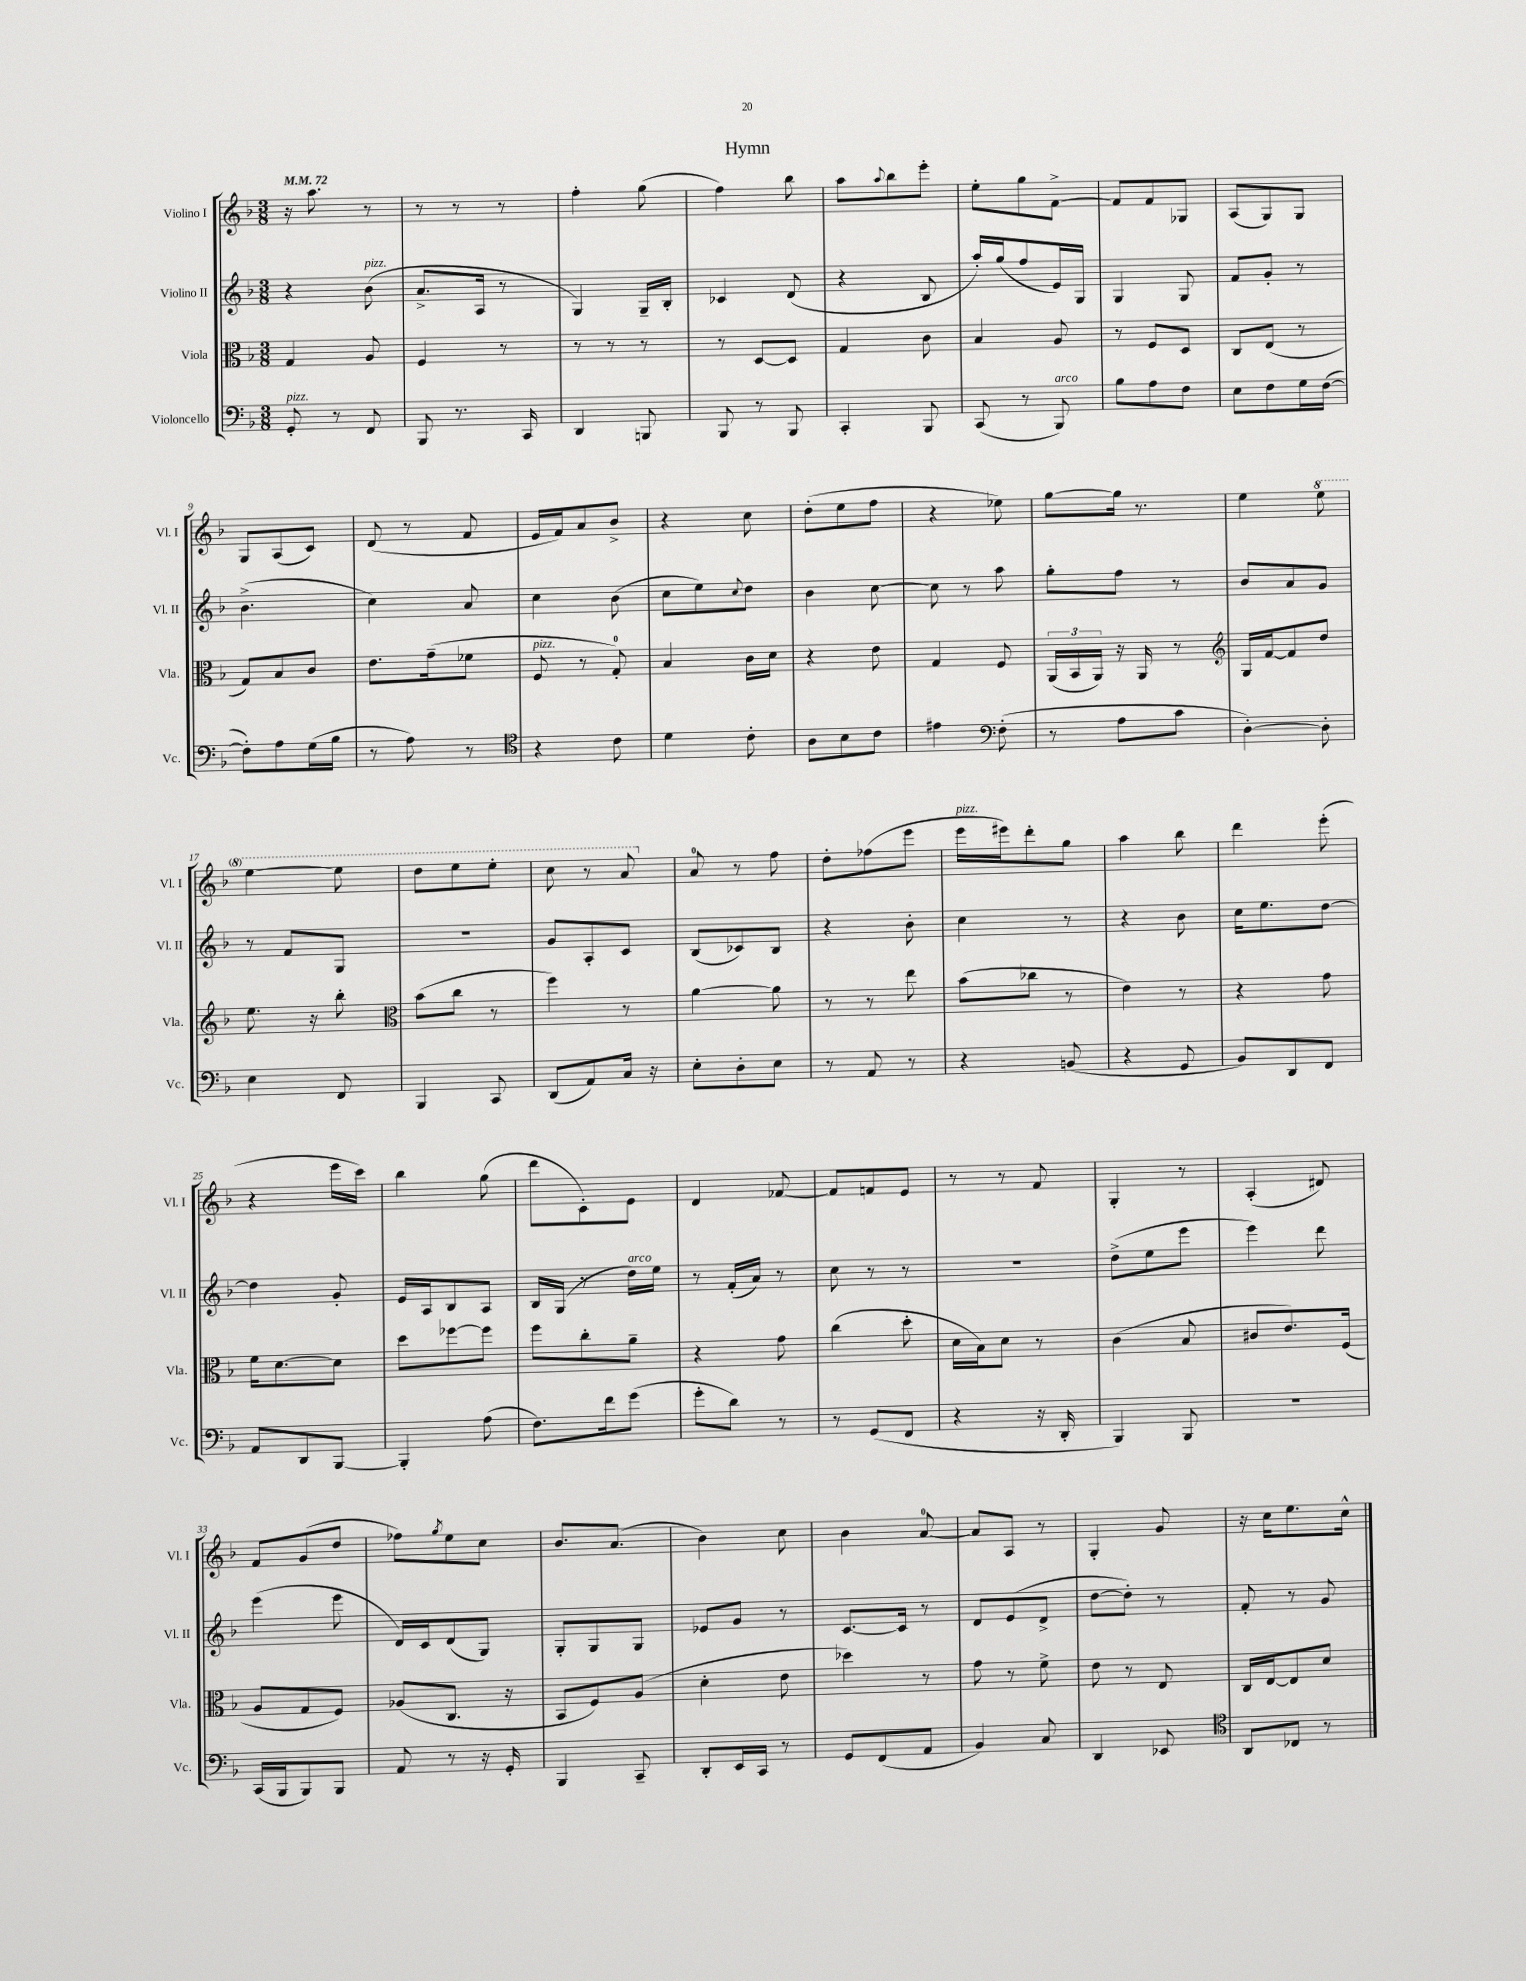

**kern	**kern	**kern	**kern
*staff4	*staff3	*staff2	*staff1
*clefF4	*clefC3	*clefG2	*clefG2
*k[b-]	*k[b-]	*k[b-]	*k[b-]
*M3/8	*M3/8	*M3/8	*M3/8
*MM72	*MM72	*MM72	*MM72
8GG'/	4G/	4r	16r
.	.	.	8.aa\
8r	.	.	.
8FF/	8A/	(8b-\	8r
=	=	=	=
8BBB-/	4F/	8.a^/L	8r
8.r	.	.	8r
.	.	16A/Jk	.
.	8r	8r	8r
16CC/	.	.	.
=	=	=	=
4DD/	8r	4G/)	4ff'\
.	8r	.	.
8BBB/	8r	16G~/LL	(8gg\
.	.	16B-'/JJ	.
=	=	=	=
8BBB-/	8r	4c-/	4ff\)
8r	[8D/L	.	.
8BBB-/	8D/]J	(8d/	8bb-\
=	=	=	=
4CC'/	4G/	4r	8aa\L
.	.	.	8qqaa/
.	.	.	8bb-\
8BBB-/	8c\	8B-/	8eee'\J
=	=	=	=
(8CC/	4B-/	16aa'/LL)	8ee'\L
.	.	(16gg/J	.
8r	.	8ff/	8gg\
8BBB-/)	8A/	16e/L)	[8f^\J
.	.	16G/JJ	.
=	=	=	=
8B-\L	8r	4G/	8f/]L
8A\	8F/L	.	8f/
8F\J	8D/J	8G/	8G-/J
=	=	=	=
8E\L	8C/L	8f/L	(8A/L
8F\	(8E/J	8g'/J	8G/)
16G\L	8r	8r	8G/J
([16F\JJ	.	.	.
=	=	=	=
8F'\]L)	8G/L)	(4.b-^\	8G/L
8A\	8B-/	.	(8A/
(16G\L	8c/J	.	8c/J)
16B-\JJ	.	.	.
=	=	=	=
8r	8.e\L	4cc\)	(8d/
8A\)	.	.	8r
.	(16g~\k	.	.
8r	8f-\J	8a/	8f/
=	=	=	=
*clefC4	*	*	*
4r	8F/	4cc\	16e/LL
.	.	.	16f/J)
.	8r	.	8a/
8c\	8G'/)	(8b-\	8b-^/J
=	=	=	=
4d\	4B-/	8cc\L	4r
.	.	8ee\)	.
.	.	8qqcc/	.
8c'\	16c\LL	8dd\J	8cc\
.	16d\JJ	.	.
=	=	=	=
8A\L	4r	4b-\	(8dd'\L
8B-\	.	.	8ee\
8c\J	8e\	[8cc\	8ff\J
=	=	=	=
4e#\	4G/	8cc\]	4r
.	.	8r	.
*clefF4	*	*	*
(8F'\	8F/	8aa\	8ee-\)
=	=	=	=
8r	(24AA/LL	8gg'\L	[8gg\L
.	24BB-/	.	.
.	24AA/JJ)	.	.
8A\L	16r	8ff\J	16gg\]Jk
.	16AA/	.	8.r
8c\J	8r	8r	.
=	=	=	=
*	*clefG2	*	*
[4D'\)	16G/LL	8b-/L	4ee\
.	[16f/J	.	.
.	8f/]	8a/	.
8D'\]	8dd/J	8g/J	8eee\
=	=	=	=
4E\	8.ee\	8r	[4eee\
.	.	8f/L	.
.	16r	.	.
8FF/	8bb-'\	8G/J	8eee\]
=	=	=	=
*	*clefC3	*	*
4BBB-/	(8b-\L	4.r	8ddd\L
.	8cc\J	.	8eee\
8CC/	8r	.	8eee'\J
=	=	=	=
(8DD/L	4ff\)	8g/L	8ccc\
8AA/)	.	8A'/	8r
16C/Jk	8r	8c/J	8aa/
16r	.	.	.
=	=	=	=
8E'\L	[4a\	(8B-/L	8a/
8D'\	.	8c-/)	8r
8E\J	8a\]	8B-/J	8ff\
=	=	=	=
8r	8r	4r	8dd'\L
8AA/	8r	.	(8ff-\
8r	8ee\	8b-'\	8eee\J
=	=	=	=
4r	(8b-\L	4cc\	16eee\LL
.	.	.	16eee#\J)
.	8cc-\J	.	8ddd'\
(8BB/	8r	8r	8gg\J
=	=	=	=
4r	4e\)	4r	4aa\
8GG/	8r	8b-\	8bb-\
=	=	=	=
8BB-/L)	4r	16cc\LK	4ddd\
.	.	8.ee\	.
8DD/	.	.	.
8FF/J	8g\	[8dd\J	(8eee'\
=	=	=	=
8AA/L	16f\LK	4dd\]	4r
.	[8.d\	.	.
8DD/	.	.	.
[8BBB-/J	8d\]J	8g'/	16eee\LL
.	.	.	16ccc\JJ)
=	=	=	=
4BBB-'/]	8dd\L	16e/LL	4bb-\
.	.	16A/J	.
.	[8ff-\	8B-/	.
(8A\	8ff-\]J	8A/J	(8gg\
=	=	=	=
8.F\L)	8ff\L	16B-/LL	8ddd\L
.	.	(16G/JJ	.
.	8cc'\	8r	8c'\)
16f\k	.	.	.
(8g\J	8a~\J	16dd\LL)	8e\J
.	.	16ee\JJ	.
=	=	=	=
8g'\L	4r	8r	4d/
8d\J)	.	(16f'/LL	.
.	.	16a/JJ)	.
8r	8g\	8r	[8f-/
=	=	=	=
8r	(4cc\	8cc\	8f-/]L
(8GG/L	.	8r	8f/
8FF/J	8dd'\	8r	8e/J
=	=	=	=
4r	16d\LL	4.r	8r
.	16B-\J)	.	.
.	8d\J	.	8r
16r	8r	.	8f/
16DD'/	.	.	.
=	=	=	=
4BBB-/)	(4c\	(8dd^\L	4G'/
.	.	8ee\	.
8BBB-/	8B-/	8eee\J	8r
=	=	=	=
4.r	8c#/L	4eee\)	(4A'/
.	8.e/)	.	.
.	.	8ddd\	8d#/)
.	(16F/Jk	.	.
=	=	=	=
(16CC/LL	8A/L	(4eee\	8f/L
16BBB-/J	.	.	.
8BBB-/)	8G/	.	(8g/
8BBB-/J	8F/J)	8eee\	8dd/J
=	=	=	=
8AA/	(8A-/L	16d/LL)	8ff-\L)
.	.	16c/J	.
.	.	.	8qgg/
8r	8.C/J	(8d/	8ee\
16r	.	8G/J)	8cc\J
16GG'/	16r	.	.
=	=	=	=
4BBB-/	8BB-/L	8G'/L	8.b-/L
.	8F/)	8G/	.
.	.	.	(8.a/J
8CC~/	(8A/J	8G/J	.
=	=	=	=
8DD'/L	4d'\	8e-/L	4b-\)
16EE/L	.	8g/J	.
16CC/JJ	.	.	.
8r	8e\	8r	8cc\
=	=	=	=
8GG/L	4dd-\)	[8.c/L	4b-\
(8FF/	.	.	.
.	.	16c/]Jk	.
8AA/J	8r	8r	[8a/
=	=	=	=
4BB-/)	8g\	8d/L	8a/]L
.	8r	(8e/	8A/J
8C/	8f^\	8d^/J	8r
=	=	=	=
4DD/	8e\	[8dd\L	4G'/
.	8r	8dd'\]J)	.
8EE-/	8E/	8r	8g/
=	=	=	=
*clefC4	*	*	*
8AA/L	16C/LL	8f'/	16r
.	[16E/J	.	16cc\LK
8C-/J	8E/]	8r	8.ee\
8r	8d/J	8g/	.
.	.	.	16cc^^\Jk
==	==	==	==
*-	*-	*-	*-
